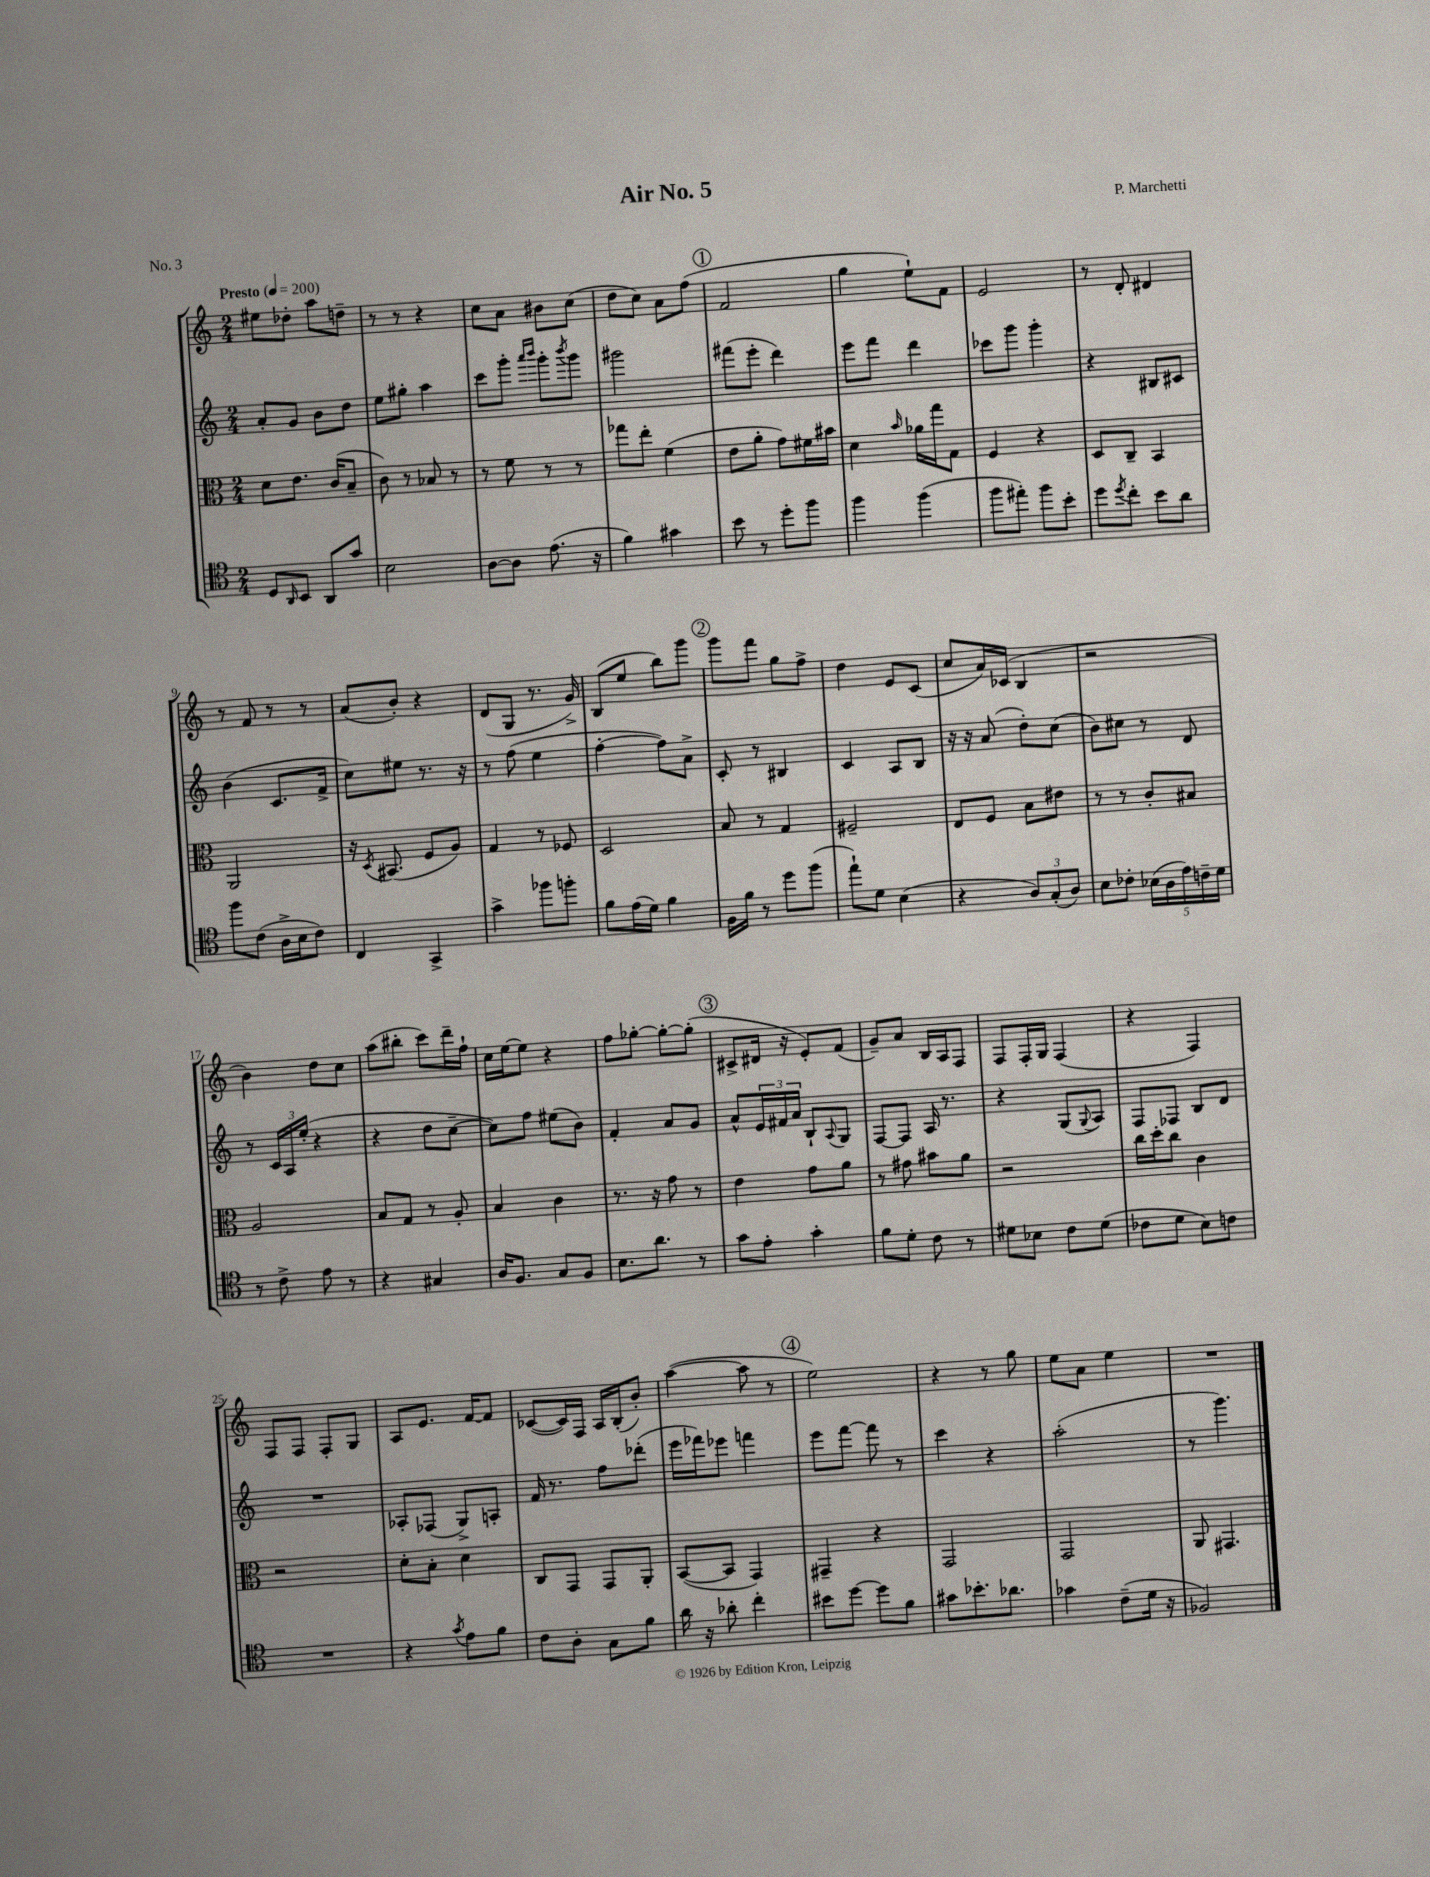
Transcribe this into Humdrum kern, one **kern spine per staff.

**kern	**kern	**kern	**kern
*part4	*part3	*part2	*part1
*staff4	*staff3	*staff2	*staff1
*clefC4	*clefC3	*clefG2	*clefG2
*k[]	*k[]	*k[]	*k[]
*M2/4	*M2/4	*M2/4	*M2/4
*MM200	*MM200	*MM200	*MM200
=1	=1	=1	=1
!	!	!	!LO:TX:a:B:t=Presto
8D/L	8d\L	8a'/L	8ee#X\L
16qqAA/	.	.	.
8BB/J	8.e\J	8g/J	8dd-X'\J
8AA/L	.	8b\L	8aa\L
.	(16c/KL	.	.
8g/J	8B~/J	8dd\J	8ddn~\J
=2	=2	=2	=2
2B\	8c\)	8ee\L	8r
.	8r	8gg#X'\J	8r
.	8B-X/	4aa\	4r
.	8r	.	.
=3	=3	=3	=3
[8A\L	8r	8ccc\L	8cc\L
8A\J]	8f\	8ggg'\J	8a\J
.	.	16qqaaa/LL	.
.	.	16qqbbb/JJ	.
(8.e\	8r	8ggg'\L	8b#X\L
.	.	8qbbb/	.
.	8r	8ggg\J	(8cc\J
16r	.	.	.
=4	=4	=4	=4
4f\)	8gg-X\L	2ggg#X\	8dd\L
.	8ee'\J	.	8cc\J)
4g#X\	(4f\	.	8a\L
.	.	.	(8ff\J
!!LO:REH:place=s1:t=1
=5	=5	=5	=5
8b\	8e\L	(8fff#X\L	2f/
8r	8a'\J	8eee'\J	.
8dd'\L	8g\L)	4ddd\)	.
8ff\J	16f#X\L	.	.
.	16b#X\JJ	.	.
=6	=6	=6	=6
4ff\	4d\	8eee\L	4gg\
.	.	8fff\J	.
.	16qqb/	.	.
(4ff\	16a-X\LL	4ddd\	8ee`\L)
.	16gg\J	.	.
.	8G\J	.	8f\J
=7	=7	=7	=7
8ff\L	4F/	8ccc-X\L	2e/
8ee#X'\J)	.	8ggg\J	.
8ff\L	4r	4ggg'\	.
8b'\J	.	.	.
=8	=8	=8	=8
8dd\L	8D/L	4r	8r
8qdd/	.	.	.
8cc'\J	8C~/J	.	8d'/
8b\L	4BB/	8B#X/L	4d#X/
8a\J	.	8c#X/J	.
!!LO:LB:g=z
=9	=9	=9	=9
8ff\L	2AA/	(4b\	8r
(8c\J	.	.	8f/
16A^\LL	.	8.c/L	8r
16B\J	.	.	.
8c\J)	.	.	8r
.	.	16f^/Jk	.
=10	=10	=10	=10
4C/	16r	8cc\L)	(8a/L
.	8qD/	.	.
.	(8.BB#X/	.	.
.	.	8ee#X\J	8b'/J)
4GG^/	8F/L	8.r	4r
.	8A/J)	.	.
.	.	16r	.
=11	=11	=11	=11
4g^\	4G/	8r	(8d/L
.	.	(8ff\	8G/J
8ff-X\L	8r	4ee\	8.r
8ffn'\J	8F-X/	.	.
.	.	.	16g^/)
=12	=12	=12	=12
8f\L	2D/	[4ff'\	(8B/L
(16e\L	.	.	8ee/J
16d\JJ)	.	.	.
4f\	.	8ff\L])	8bb\L)
.	.	8a^\J	8ggg\J
!!LO:REH:place=s1:t=2
=13	=13	=13	=13
16F\LL	8B/	8c'/	8ggg\L
16f\JJ	.	.	.
8r	8r	8r	8fff\J
8dd\L	4G/	4B#X/	8gg\L
(8ff\J	.	.	8ff^\J
=14	=14	=14	=14
8ee`\L)	2F#X~/	4c/	4dd\
8d\J	.	.	.
(4B\	.	8A/L	8e/L
.	.	8B/J	(8c/J
=15	=15	=15	=15
4r	8E/L	16r	8cc/L
.	.	16r	.
.	8F/J	(8a/	16a/L)
.	.	.	(16c-X/JJ
12A/L)	8B\L	8dd'\L)	4B/
(12G'/	.	.	.
.	8e#X\J	(8cc\J	.
12A/J)	.	.	.
=16	=16	=16	=16
8B\L	8r	8b\L)	2r
8c-X'\J	8r	8cc#X\J	.
(20B-X\LL	8c'/L	8r	.
20A\	.	.	.
20e\)	.	.	.
.	8B#X/J	8d/	.
20cn~\	.	.	.
20d\JJ	.	.	.
!!LO:LB:g=z
=17	=17	=17	=17
8r	2A/	8r	4b\)
8c^\	.	24c/LL	.
.	.	24A/	.
.	.	(24ee'/JJ	.
8e\	.	4r	8dd\L
8r	.	.	8cc\J
=18	=18	=18	=18
4r	8B/L	4r	(8aa\L
.	8G/J	.	8bb#X'\J
4G#X/	8r	8dd\L	8ccc\L)
.	8A'/	[8cc~\J	16ddd~\L
.	.	.	16ff`\JJ
=19	=19	=19	=19
16A/KL	4B/	8cc\L])	16cc\LL
8.F/J	.	.	[16ee\J
.	.	8ff\J	8ee\J]
8G/L	4c\	(8ee#X\L	4r
8F/J	.	8b\J)	.
=20	=20	=20	=20
8.B\L	8.r	4f'/	8ff\L
.	.	.	[8gg-X'\J
8.a\J	16r	.	.
.	8g\	8a/L	8gg-'\L_
8r	8r	8g/J	(8gg-'\J]
!!LO:REH:place=s1:t=3
=21	=21	=21	=21
8g\L	4e\	8a^^/L	8c#X^/L
8e'\J	.	24e/L	16d#X/Jk
.	.	24f#X/	.
.	.	.	16r
.	.	24a/JJ	.
4g'\	8g\L	8B`/L	8e'/L)
.	.	8qqA/	.
.	8a\J	8G/J	(8f/J
=22	=22	=22	=22
8f\L	8r	[8F/L	8g~/L)
8d'\J	8g#X\	8F/J]	8a/J
8c\	8b#X\L	16A/	16B/LL
.	.	8.r	16A/J
8r	8a\J	.	8F/J
=23	=23	=23	=23
8d#X\L	2r	4r	8F/L
8B-X\J	.	.	16F'/L
.	.	.	16G/JJ
8c\L	.	(8G/L	(4F/
.	.	8qqG/	.
(8d#\J	.	8A/J)	.
=24	=24	=24	=24
8c-X\L	16cc\LL	8F/L	4r
.	16dd'\J	.	.
8d\J	8cc\J	8F-X/J	.
8B\L)	4c\	8B/L	4F/)
8cn\J	.	8d/J	.
!!LO:LB:g=z
=25	=25	=25	=25
2r	2r	2r	8F/L
.	.	.	8F/J
.	.	.	8F'/L
.	.	.	8G/J
=26	=26	=26	=26
4r	8d'\L	8A-X'/L	8A/L
.	8B'\J	(8F-X/J	8.e/J
8qg/	.	.	.
8e\L	4d\	8G^/L)	.
.	.	.	[16f/KL
8f\J	.	8An'/J	8f/J]
=27	=27	=27	=27
8c\L	8C/L	16f/	([8c-X/L
.	.	8.r	.
8A'\J	8GG/J	.	16c-/L])
.	.	.	16F/JJ
8G\L	8GG/L	8ff\L	16A/LL
.	.	.	(16B'/J
8f\J	8AA'/J	(8ddd-X'\J	8b'/J)
=28	=28	=28	=28
16a\	([8BB/L	16eee\LL	([4aa\
16r	.	16fff-X\J)	.
8a-X'\	8BB/J]	8eee-X\J	.
4cc'\	4GG/)	4fffn\	8aa\]
.	.	.	8r
!!LO:REH:place=s1:t=4
=29	=29	=29	=29
8b#X\L	4GG#X~/	8eee\L	2ee\)
[8dd\J	.	[8fff\J	.
8dd\L]	4r	8fff\]	.
8f\J	.	8r	.
=30	=30	=30	=30
8g#X\L	2GG/	4ccc\	4r
8.b-X'\	.	.	.
.	.	4r	8r
8.a-X\J	.	.	.
.	.	.	8gg\
=31	=31	=31	=31
4g-X\	2GG/	(2aa'\	8ee\L
.	.	.	8a\J
(8c~\L	.	.	4ee\
16d\Jk	.	.	.
16r	.	.	.
=32	=32	=32	=32
2F-X/)	8AA/	8r	2r
.	4.GG#X/	4.ggg\)	.
==	==	==	==
*-	*-	*-	*-
